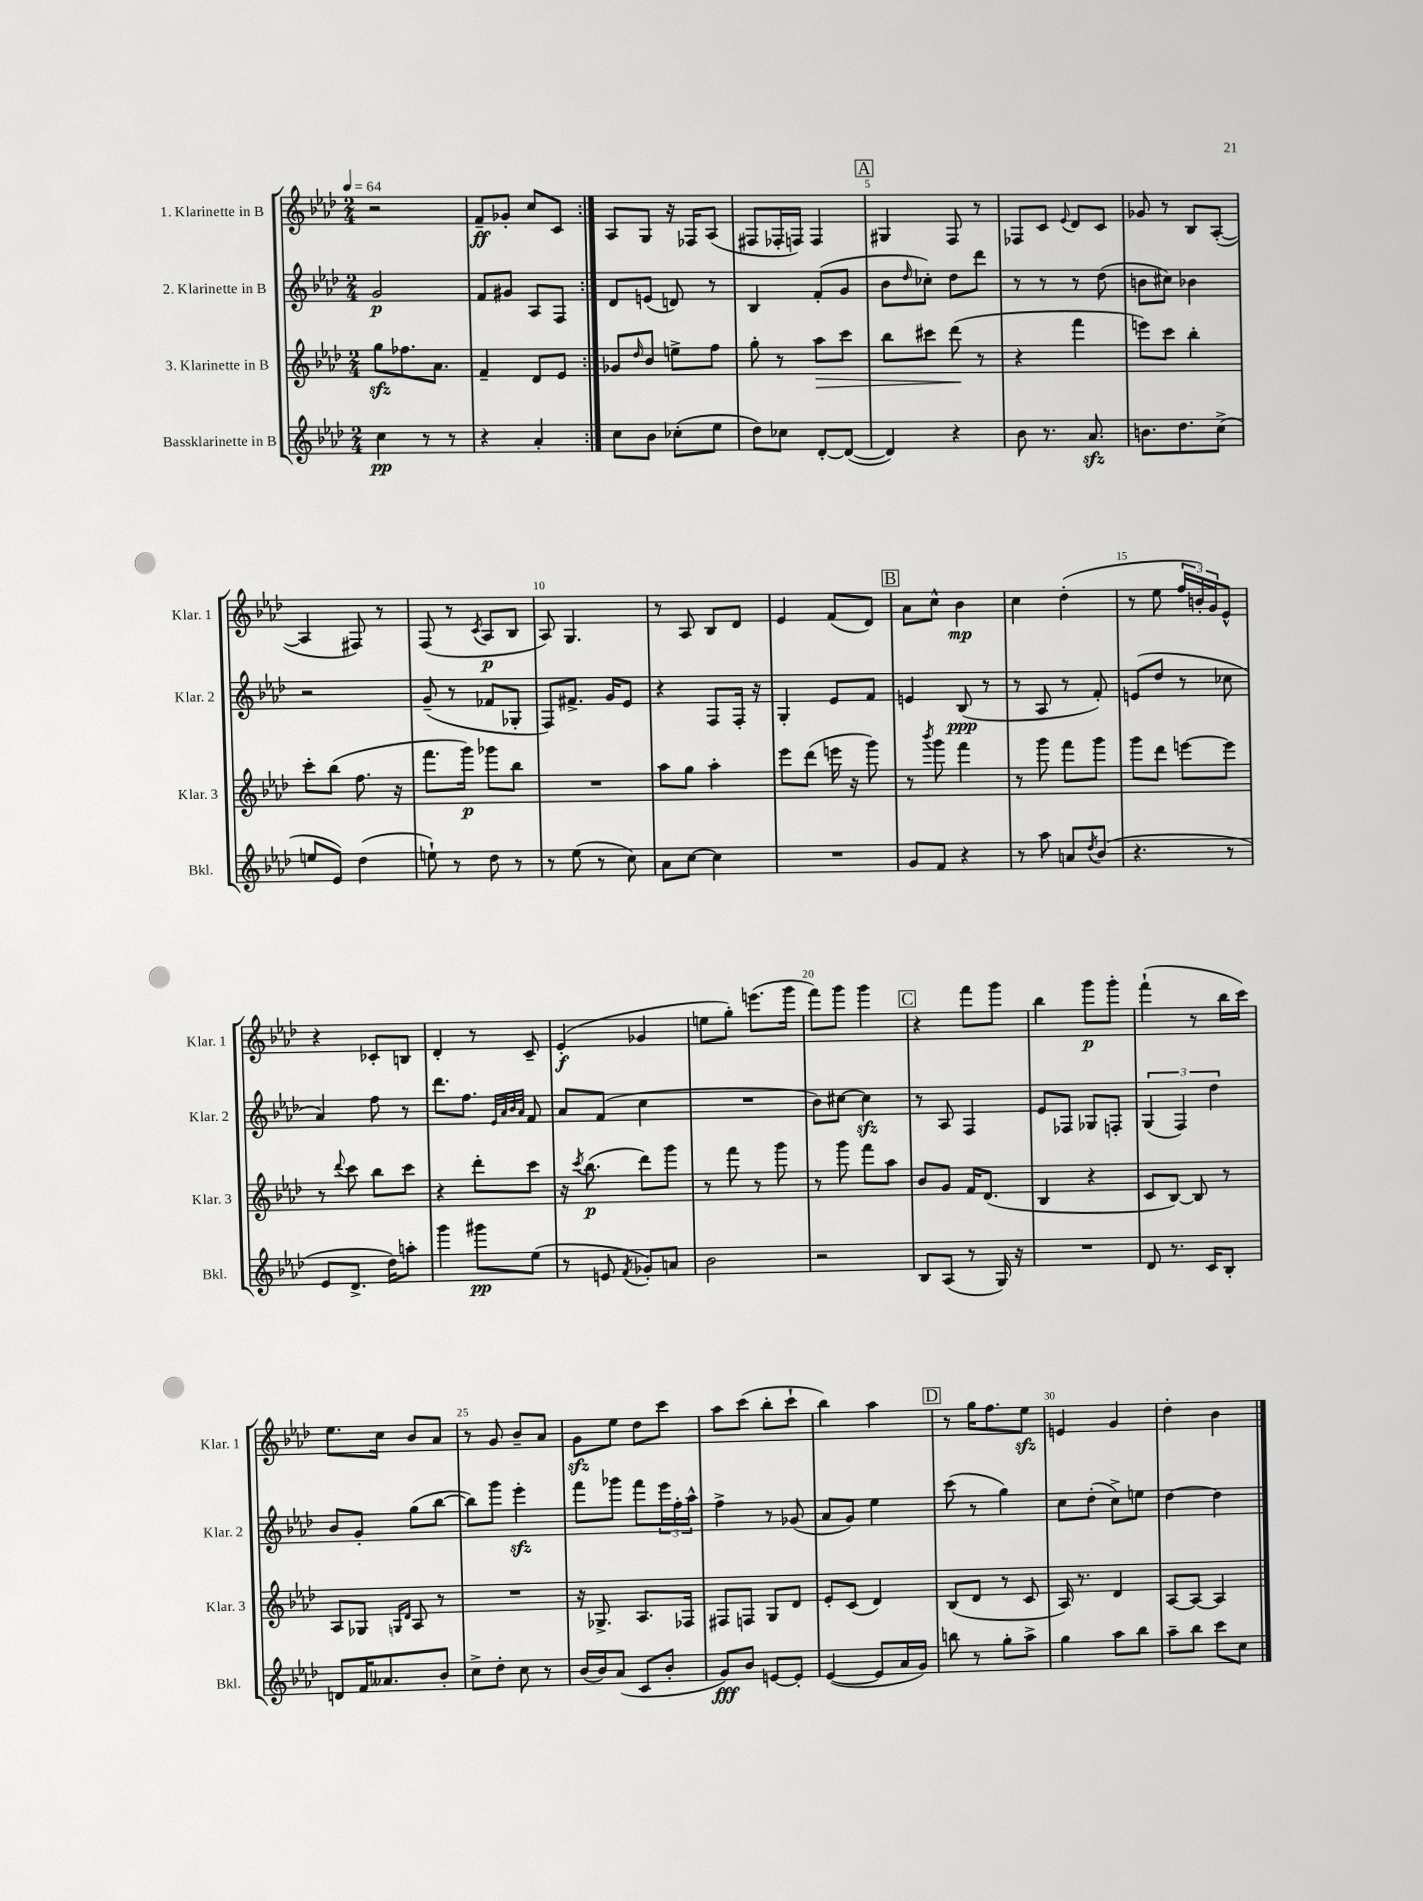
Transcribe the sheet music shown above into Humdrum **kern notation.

**kern	**dynam	**kern	**dynam	**kern	**dynam	**kern	**dynam
*part4	*part4	*part3	*part3	*part2	*part2	*part1	*part1
*staff4	*staff4	*staff3	*staff3	*staff2	*staff2	*staff1	*staff1
*I"Bassklarinette in B	*	*I"3. Klarinette in B	*	*I"2. Klarinette in B	*	*I"1. Klarinette in B	*
*I'Bkl.	*	*I'Klar. 3	*	*I'Klar. 2	*	*I'Klar. 1	*
*clefG2	*	*clefG2	*	*clefG2	*	*clefG2	*
*k[b-e-a-d-]	*	*k[b-e-a-d-]	*	*k[b-e-a-d-]	*	*k[b-e-a-d-]	*
*M2/4	*	*M2/4	*	*M2/4	*	*M2/4	*
*MM64	*	*MM64	*	*MM64	*	*MM64	*
=1	=1	=1	=1	=1	=1	=1	=1
4cc\	pp	8ggzz\L	.	2g/	p	2r	.
.	.	8.ff-X\	.	.	.	.	.
8r	.	.	.	.	.	.	.
.	.	8.a-\J	.	.	.	.	.
8r	.	.	.	.	.	.	.
=2	=2	=2	=2	=2	=2	=2	=2
4r	.	4f~/	.	8f/L	.	8f~/L	ff
.	.	.	.	8g#X/J	.	8g-X'/J	.
4a-'/	.	8d-/L	.	8A-/L	.	8cc/L	.
.	.	8e-/J	.	8F/J	.	8c/J	.
=3:|!	=3:|!	=3:|!	=3:|!	=3:|!	=3:|!	=3:|!	=3:|!
8cc\L	.	8g-X/L	.	8d-/L	.	8A-/L	.
.	.	16qqdd-/	.	.	.	.	.
8b-\J	.	8b-/J	.	(8en/J	.	8G/J	.
(8cc-X'\L	.	8een^\L	.	8dn/)	.	16r	.
.	.	.	.	.	.	16F-X/KL	.
8ee-\J	.	8ff\J	.	8r	.	(8A-/J	.
=4	=4	=4	=4	=4	=4	=4	=4
8dd-\L)	.	8gg'\	.	4B-/	.	8F#X/L	.
8cc-X\J	.	8r	.	.	.	16F-X'/L	.
.	.	.	.	.	.	16Fn/JJ)	.
!	!	!	!LO:HP:b	!	!	!	!
[8d-'/L	.	8aa-\L	>	(8f'/L	.	4F/	.
(8d-/J_	.	8ccc\J	.	8g/J	.	.	.
!!LO:REH:place=s1:t=A
=5	=5	=5	=5	=5	=5	=5	=5
4d-/])	.	8bb-\L	.	8b-\L	.	4G#X/	.
.	.	.	.	16qqdd-/	.	.	.
.	.	8ccc#X\J	.	8cc-X'\J)	.	.	.
4r	.	(8ddd-\	.	8dd-\L	.	8F/	.
.	.	8r	]	8ddd-\J	.	8r	.
=6	=6	=6	=6	=6	=6	=6	=6
8b-\	.	4r	.	8r	.	8F-X/L	.
8.r	.	.	.	8r	.	8c/J	.
.	.	.	.	.	.	8qqe-/	.
.	.	4fff\	.	8r	.	8d-/L	.
8.a-zz/	.	.	.	.	.	.	.
.	.	.	.	(8dd-\	.	8c/J	.
=7	=7	=7	=7	=7	=7	=7	=7
8.bn\L	.	8eeen\L)	.	8bn\L	.	8g-X/	.
.	.	8ccc\J	.	8cc#X\J)	.	8r	.
8.dd-\	.	.	.	.	.	.	.
.	.	4bb-'\	.	4b-X\	.	8B-/L	.
(8cc^\J	.	.	.	.	.	([8A-'/J	.
!!LO:LB:g=z
=8	=8	=8	=8	=8	=8	=8	=8
8een/L	.	8ccc'\L	.	2r	.	4A-/]	.
8e-/J)	.	(8bb-\J	.	.	.	.	.
(4dd-\	.	8.ff\	.	.	.	8F#X/)	.
.	.	.	.	.	.	8r	.
.	.	16r	.	.	.	.	.
=9	=9	=9	=9	=9	=9	=9	=9
8een`\)	.	8.fff\L	.	(8g~/	.	(8F/	.
8r	.	.	.	8r	.	8r	.
.	.	16ggg\Jk)	p	.	.	.	.
.	.	.	.	.	.	8qc/	.
8dd-\	.	8ggg-X\L	.	8f-X/L	.	8A-/L	p
8r	.	8bb-\J	.	8G-X'/J	.	8B-/J	.
=10	=10	=10	=10	=10	=10	=10	=10
8r	.	2r	.	8F/L)	.	8A-/)	.
(8ee-\	.	.	.	8.f#X^/J	.	4.G/	.
8r	.	.	.	.	.	.	.
.	.	.	.	16g/KL	.	.	.
8cc\)	.	.	.	8e-/J	.	.	.
=11	=11	=11	=11	=11	=11	=11	=11
8a-\L	.	8aa-\L	.	4r	.	8r	.
[8cc\J	.	8gg\J	.	.	.	8A-/	.
4cc\]	.	4aa-'\	.	8F/L	.	8B-/L	.
.	.	.	.	16F'/Jk	.	8d-/J	.
.	.	.	.	16r	.	.	.
=12	=12	=12	=12	=12	=12	=12	=12
2r	.	8eee-\L	.	4G'/	.	4e-/	.
.	.	(8ddd-\J	.	.	.	.	.
.	.	16eeen\	.	8e-/L	.	(8f/L	.
.	.	16r	.	.	.	.	.
.	.	8ggg\)	.	8f/J	.	8d-/J)	.
!!LO:REH:place=s1:t=B
=13	=13	=13	=13	=13	=13	=13	=13
8g/L	.	8r	.	4en/	.	8a-\L	.
.	.	8qbbb-/	.	.	.	.	.
8f/J	.	8ggg\	.	.	.	8cc^^\J	.
4r	.	4fff\	.	(8B-/	ppp	4b-\	mp
.	.	.	.	8r	.	.	.
=14	=14	=14	=14	=14	=14	=14	=14
8r	.	8r	.	8r	.	4cc\	.
8aa-\	.	8ggg\	.	8A-/	.	.	.
8an/L	.	8fff\L	.	8r	.	(4dd-'\	.
8qdd-/	.	.	.	.	.	.	.
(8b-/J	.	8ggg\J	.	8f'/)	.	.	.
=15	=15	=15	=15	=15	=15	=15	=15
4.r	.	8ggg\L	.	(8en/L	.	8r	.
.	.	8ddd-\J	.	8dd-/J	.	8ee-\	.
.	.	[8eeen\L	.	8r	.	24ff/LL	.
.	.	.	.	.	.	24bn'/)	.
.	.	.	.	.	.	24g/J	.
8r	.	8eee\J]	.	8cc-X\	.	8e-^^/J	.
!!LO:LB:g=z
=16	=16	=16	=16	=16	=16	=16	=16
8e-/L	.	8r	.	4a-/)	.	4r	.
.	.	8qqddd-/	.	.	.	.	.
8.d-^/J	.	8ccc\	.	.	.	.	.
.	.	8bb-\L	.	8ff\	.	8c-X'/L	.
16dd-\KL)	.	.	.	.	.	.	.
8aan'\J	.	8ccc\J	.	8r	.	8Bn/J	.
=17	=17	=17	=17	=17	=17	=17	=17
4ggg\	.	4r	.	8.ddd-\L	.	4d-'/	.
.	.	.	.	8.ff\J	.	.	.
8ggg#X\L	pp	8ddd-'\L	.	.	.	8r	.
.	.	.	.	32qqe-/LLL	.	.	.
.	.	.	.	32qqa-/	.	.	.
.	.	.	.	32qqb-/	.	.	.
.	.	.	.	32qqa-/JJJ	.	.	.
(8ee-\J	.	8ccc\J	.	8f/	.	8c~/	.
=18	=18	=18	=18	=18	=18	=18	=18
8r	.	16r	.	8a-/L	.	(4e-'/	f
.	.	8qccc/	.	.	.	.	.
.	.	(8.bb-\	p	.	.	.	.
8en/	.	.	.	(8f/J	.	.	.
8qf/	.	.	.	.	.	.	.
8g-X'/L)	.	8ddd-\L)	.	4cc\	.	4g-X/	.
8an/J	.	8ggg\J	.	.	.	.	.
=19	=19	=19	=19	=19	=19	=19	=19
2b-\	.	8r	.	2r	.	8een\L	.
.	.	8fff\	.	.	.	8gg'\J)	.
.	.	8r	.	.	.	(8.eeen\L	.
.	.	8ggg\	.	.	.	.	.
.	.	.	.	.	.	16ggg\Jk	.
=20	=20	=20	=20	=20	=20	=20	=20
2r	.	8r	.	8b-\L)	.	8fff\L)	.
.	.	8ggg\	.	[8cc#X\J	.	8ggg\J	.
.	.	8fff\L	.	4cc#zz\]	.	4ggg\	.
.	.	8aa-\J	.	.	.	.	.
!!LO:REH:place=s1:t=C
=21	=21	=21	=21	=21	=21	=21	=21
8B-/L	.	8b-/L	.	8r	.	4r	.
(8A-/J	.	8g/J	.	8A-/	.	.	.
8r	.	16f/KL	.	4F/	.	8fff\L	.
.	.	(8.d-/J	.	.	.	.	.
16G/)	.	.	.	.	.	8ggg\J	.
16r	.	.	.	.	.	.	.
=22	=22	=22	=22	=22	=22	=22	=22
2r	.	4B-/	.	8e-/L	.	4bb-\	.
.	.	.	.	8F-X/J	.	.	.
.	.	4r	.	8G-X/L	.	8ggg\L	p
.	.	.	.	8Fn'/J	.	8ggg'\J	.
=23	=23	=23	=23	=23	=23	=23	=23
8d-/	.	8c/L	.	(6G/	.	(4fff`\	.
8.r	.	[8B-/J)	.	.	.	.	.
.	.	.	.	6F/)	.	.	.
.	.	8B-/]	.	.	.	8r	.
16c/KL	.	.	.	.	.	.	.
.	.	.	.	6dd-\	.	.	.
8B-'/J	.	8r	.	.	.	16bb-\LL	.
.	.	.	.	.	.	16ccc\JJ)	.
!!LO:LB:g=z
=24	=24	=24	=24	=24	=24	=24	=24
8dn/L	.	8A-/L	.	8b-/L	.	8.ee-\L	.
16f/K	.	8G-X/J	.	8g'/J	.	.	.
8.a--X/	.	.	.	.	.	16cc\Jk	.
.	.	16qqGn/LL	.	.	.	.	.
.	.	16qqd-/JJ	.	.	.	.	.
.	.	8A-/	.	(8gg\L	.	8b-/L	.
8b-'/J	.	8r	.	[8bb-\J	.	8a-/J	.
=25	=25	=25	=25	=25	=25	=25	=25
8cc^\L	.	2r	.	8bb-\L])	.	8r	.
8dd-'\J	.	.	.	8ggg\J	.	8g/	.
8cc\	.	.	.	4eee-zz'\	.	8b-~/L	.
8r	.	.	.	.	.	8a-/J	.
=26	=26	=26	=26	=26	=26	=26	=26
(16b-/LL	.	16r	.	8fff\L	.	8gzz\L	.
16b-/J)	.	8.G-X^/	.	.	.	.	.
(8a-/J	.	.	.	8ggg-X\J	.	8ee-\J	.
8c/L	.	8.A-/L	.	8fff\L	.	8dd-\L	.
8b-'/J	.	.	.	24eee-\L	.	8ccc\J	.
.	.	.	.	24ff'\	.	.	.
.	.	16F-X/Jk	.	.	.	.	.
.	.	.	.	24aa-^^\JJ	.	.	.
=27	=27	=27	=27	=27	=27	=27	=27
8g/L)	fff	8F#X/L	.	4ff^\	.	8aa-\L	.
8b-/J	.	8Fn/J	.	.	.	(8ccc\J	.
[8en/L	.	8G/L	.	8r	.	8bb-'\L	.
8e'/J]	.	8d-/J	.	(8g-X/	.	8ccc`\J	.
=28	=28	=28	=28	=28	=28	=28	=28
([4e-/	.	8e-'/L	.	8a-/L	.	4bb-\)	.
.	.	(8c/J	.	8g/J)	.	.	.
8e-/L]	.	4d-/)	.	4ee-\	.	4aa-\	.
16a-/L	.	.	.	.	.	.	.
16g/JJ)	.	.	.	.	.	.	.
!!LO:REH:place=s1:t=D
=29	=29	=29	=29	=29	=29	=29	=29
8bbn\	.	(8B-/L	.	(8ccc\	.	8r	.
8r	.	8d-/J	.	8r	.	16gg\KL	.
.	.	.	.	.	.	8.ff\	.
8gg'\L	.	8r	.	4gg\)	.	.	.
8aa-^\J	.	8c/	.	.	.	8ee-zz\J	.
=30	=30	=30	=30	=30	=30	=30	=30
4gg\	.	16A-/)	.	8cc\L	.	4en/	.
.	.	8.r	.	.	.	.	.
.	.	.	.	(8dd-'\J	.	.	.
8aa-\L	.	4d-/	.	8cc^\L)	.	4g/	.
8bb-\J	.	.	.	8een\J	.	.	.
=31	=31	=31	=31	=31	=31	=31	=31
8aa-~\L	.	[8A-/L	.	[4dd-\	.	4dd-'\	.
8bb-\J	.	8A-/J_	.	.	.	.	.
8ccc\L	.	4A-/]	.	4dd-\]	.	4b-\	.
8cc\J	.	.	.	.	.	.	.
==	==	==	==	==	==	==	==
*-	*-	*-	*-	*-	*-	*-	*-
